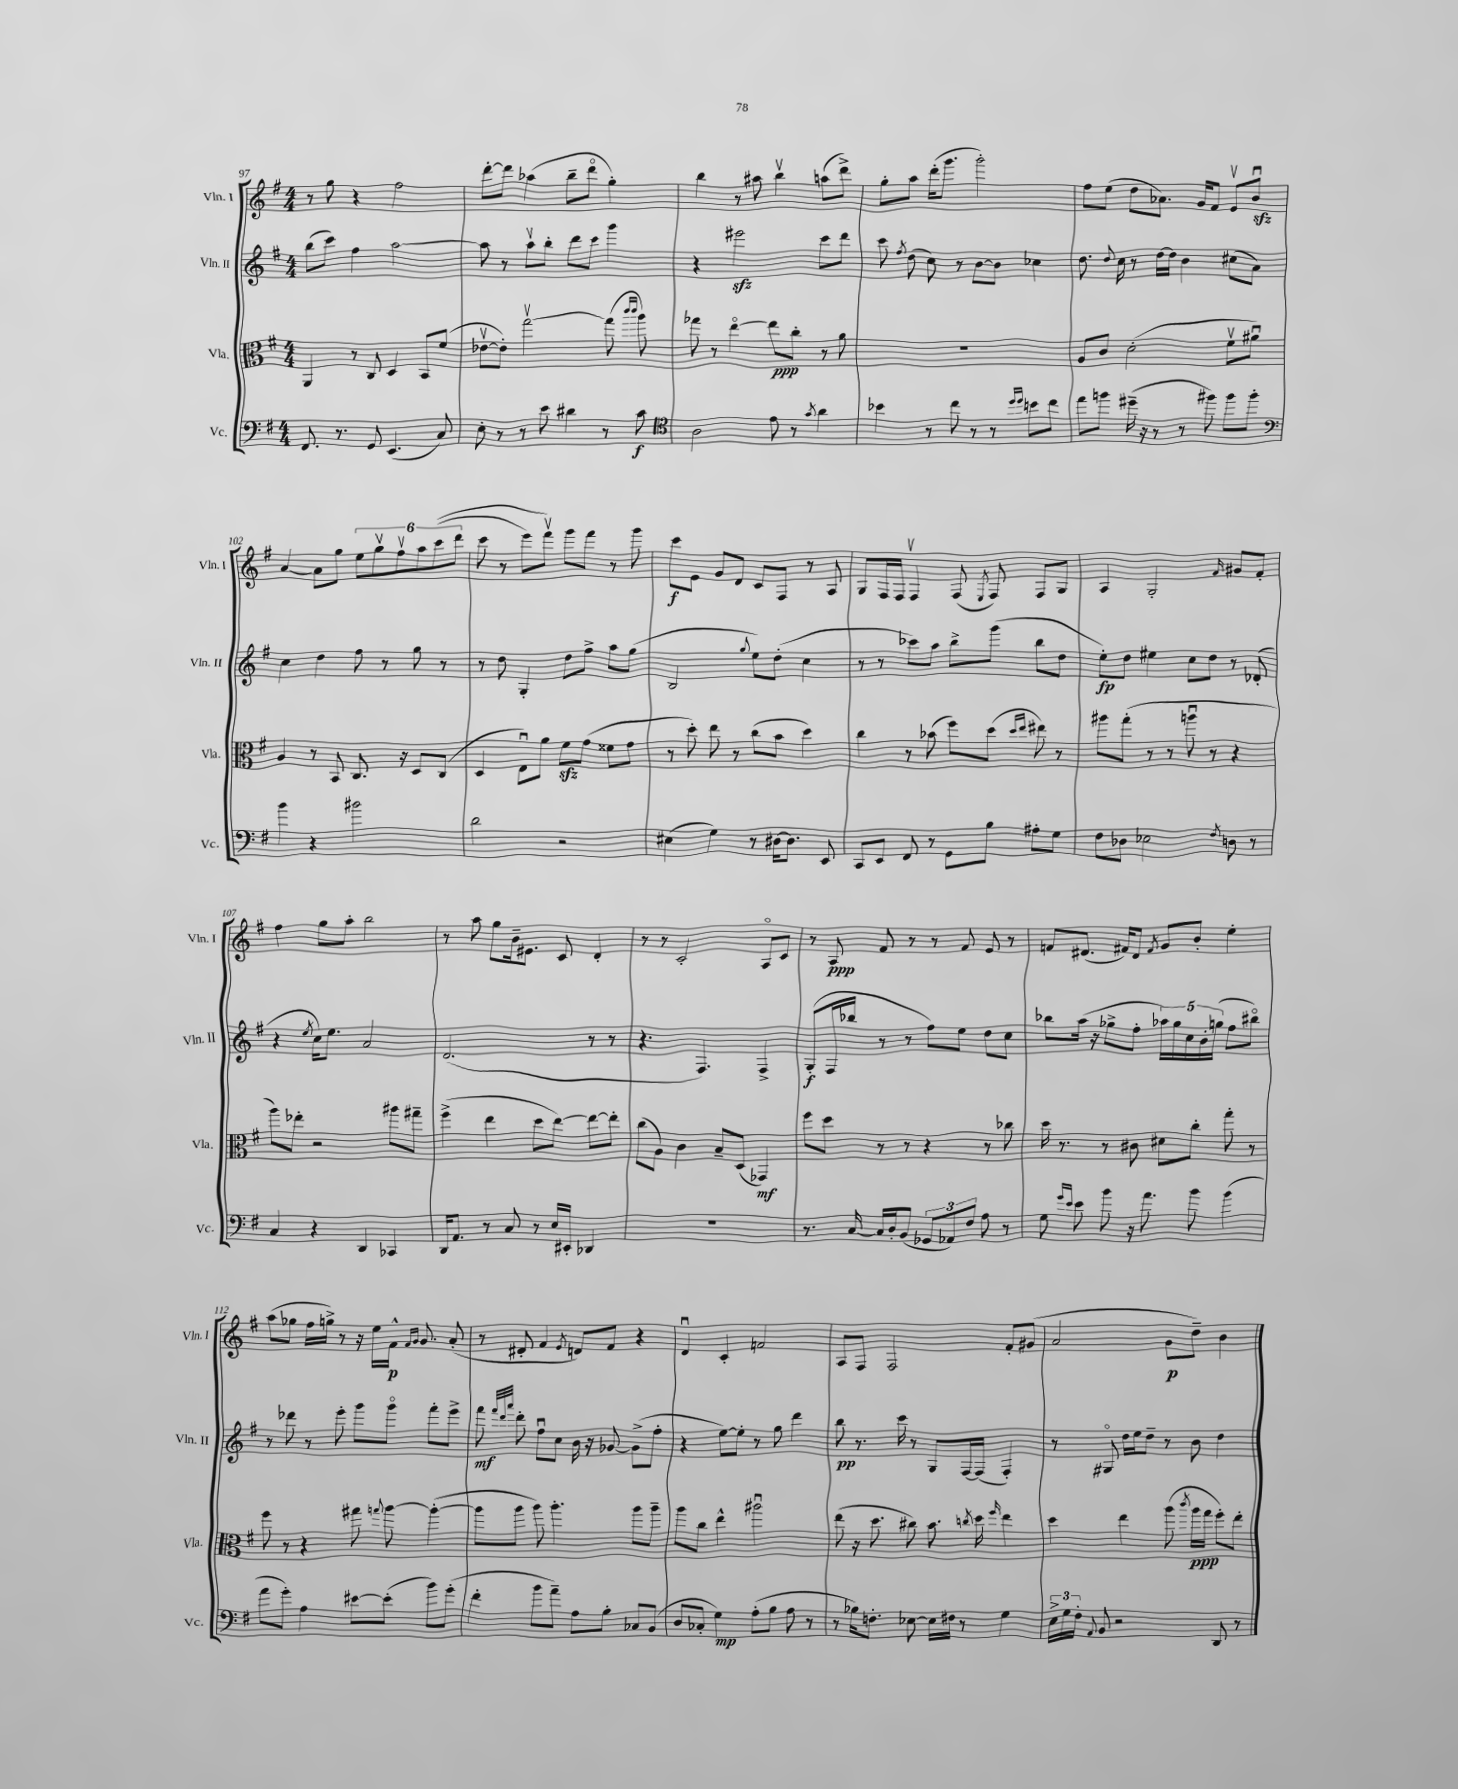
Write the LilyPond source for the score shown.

<<
\new StaffGroup <<
\new Staff = "s0" \with { instrumentName = "Vln. I" shortInstrumentName = "Vln. I" } {
    \clef treble \key g \major \numericTimeSignature \time 4/4
    \autoBeamOff r8 g''8 r4 fis''2 |
    d'''8[~-. d'''8] aes''4( b''8[-- d'''8]\flageolet g''4-.) |
    b''4 r8 ais''8 b''4\upbow a''8[( d'''8]->) |
    g''8[-. a''8] d'''16[-.( g'''8.] g'''2-.) |
    fis''8[ e''8]( d''8[ aes'8.]) g'16[ fis'8] e'8[\upbow b'8]\downbow\sfz |
    a'4~ a'8[ g''8] \tuplet 6/4 { e''8[ g''8\upbow fis''8\upbow a''8 c'''8(\( d'''8] } |
    c'''8 r8 e'''8[) fis'''8]\upbow\) g'''8[ fis'''8] r8 g'''8 |
    c'''8[\f e'8] g'8[ d'8] c'8[ fis8] r8 a8 |
    g8[ fis16 fis16] fis4\upbow fis8( \acciaccatura { e8 } fis8) fis8[ g8] |
    a4 g2-. \grace { fis'16 } gis'8[ fis'8]-. |
    fis''4 g''8[ a''8]-. b''2 |
    r8 a''8 g''8[ b'16-- eis'8.] c'8 d'4-. |
    r8 r8 c'2-. a8[\flageolet c'8] |
    r8 a8\ppp fis'8 r8 r8 fis'8 e'8 r8 |
    f'8[ dis'8.]( fis'16[) dis'8] \acciaccatura { fis'8 } g'8[ b'8]-. e''4-. |
    a''8[( ges''8] fis''16[ g''16]->) r8 r16 e''16[ fis'16]-^\p \grace { fis'16[ g'16] } g'8. a'8-.( |
    r8 dis'8-. fis'4 \acciaccatura { e'8 } d'8[) fis'8] r4 |
    d'4\downbow c'4-. f'2 |
    a8[ fis8] fis2 fis'8[-. gis'8]( |
    a'2 g'8[\p d''8]--) b'4 \bar "|." |
}
\new Staff = "s1" \with { instrumentName = "Vln. II" shortInstrumentName = "Vln. II" } {
    \clef treble \key g \major \numericTimeSignature \time 4/4
    \autoBeamOff b''8[( c'''8]) fis''4 a''2~ |
    a''8 r8 a''8[\upbow b''8]-. d'''8[ c'''8] g'''4 |
    r4 eis'''2\sfz c'''8[ d'''8] |
    c'''8 \acciaccatura { fis''8 } d''8( c''8) r8 b'8[~ b'8] ces''4 |
    d''8. \appoggiatura { d''8 } c''16 r8 d''16[~ d''16] b'4 cis''8[( a'8]) |
    c''4 d''4 fis''8 r8 g''8 r8 |
    r8 d''8 g4-. d''8[ fis''8]-> a''8[ g''8]( |
    b2 \appoggiatura { g''8 } e''8[) d''8]-.( c''4 |
    r8 r8 ces'''8[) a''8] b''8[-> g'''8]( b''8[ d''8] |
    e''8[-.\fp) d''8] eis''4 c''8[ d''8] r8 des'8-.( |
    r4 \acciaccatura { e''8 } c''16[) e''8.] a'2 |
    d'2.( r8 r8 |
    r4. fis4.) fis4-> |
    g8[-.\f( fis16 bes''16] r8 r8 fis''8[) e''8] d''8[ c''8] |
    bes''8[ a''16]( r16 ges''8[-> fis''8]-. \tuplet 5/4 { aes''16[) ges''16 c''16 b'16-. g''16]( } fis''8[ bis''8]\flageolet) |
    r8 des'''8 r8 e'''8-. g'''8[ g'''8]\flageolet fis'''8[-. e'''8]-> |
    fis'''8\mf \grace { fis'''32[ d'''32 a'''32] } d'''8-. fis''8[\downbow c''8] b'16 r16 ges'8~ ges'8[->( fis''8]-. |
    r4 e''8[~) e''8]-. r8 g''8 d'''4 |
    b''8\pp r8. c'''16 r8 g8[ fis16~ fis16]( fis4-.) |
    r8 gis8\flageolet d''16[ e''16 d''8]-- r8 b'8 d''4 \bar "|." |
}
\new Staff = "s2" \with { instrumentName = "Vla." shortInstrumentName = "Vla." } {
    \clef alto \key g \major \numericTimeSignature \time 4/4
    \autoBeamOff a,4 r8 c8 d4 b,8[ fis'8]( |
    ees'8[~\upbow ees'8]-.) g''2~\upbow g''8( \grace { c'''16[ c'''16] } a''8) |
    ges''8 r8 e''4~\flageolet e''8[\ppp c''8]-. r8 a'8 |
    R1 |
    a8[ c'8] d'2-.( fis'8[\upbow ais'8]\downbow) |
    a4 r8 b,8 c8. r16 d8[ c8]( |
    d4 e8[\downbow) a'8] fis'8[\sfz g'8]( fisis'8[ g'8] |
    r8 d''8-.) e''8 r8 c''8[( b'8] d''4) |
    c''4 r8 bes'8( fis''8[) d''8]( \grace { d''16[ e''16] } eis''8) r8 |
    ais''8[ g''8]-.( r8 r8 a''8\downbow r8 r4 |
    a''8[) ees''8]-. r2 ais''8[ gis''8]-- |
    fis''4->( e''4 d''8[ e''8]~) e''8[~ e''8]-. |
    c''8[( a8]) c'4 b8[-- d8]( ges,4\mf) |
    fis''8[ d''8] r8 r8 r4 r8 ces''8 |
    d''16 r8. r8 cis'8 dis'8[ c''8]-. g''8-. r8 |
    fis''8 r8 r4 gis''8 \appoggiatura { g''8 } a''8~ a''4~-.( |
    a''8[ a''8] a''8) a''4.-. a''8[ a''8]-- |
    a''8[ c''8] e''4-^ ais''2\downbow |
    e''8( r16 d''8. cis''8) b'8. \acciaccatura { c''8 } d''16 \grace { fis''16 } e''4 |
    d''4 e''4 a''8( \acciaccatura { c'''8 } a''16[\ppp g''16] fis''8[-.) e''8]-. \bar "|." |
}
\new Staff = "s3" \with { instrumentName = "Vc." shortInstrumentName = "Vc." } {
    \clef bass \key g \major \numericTimeSignature \time 4/4
    \autoBeamOff fis,8. r8. g,8 e,4.( c8) |
    e8-. r8 r8 e'8 dis'4 r8 c'8\f |
    \clef tenor a2 e'8 r8 \acciaccatura { g'8 } a'4 |
    bes'4 r8 c''8 r8 r8 \grace { d''16[ d''16] } b'8[ c''8] |
    e''8[ f''8] dis''16--( r16 r8 r8 fis''8) fis''8[ fis''8]-. |
    \clef bass b'4 r4 bis'2 |
    d'2 r2 |
    eis4( g4) r8 dis16[~ dis8.] e,8 |
    c,8[ e,8] fis,8 r8 g,8[ b8] ais8[-. g8] |
    fis8[ des8] ees2 \acciaccatura { fis8 } d8 r8 |
    c4 r4 d,4 ces,4 |
    d,16[ a,8.] r8 c8 r8 e16[ eis,16]-. des,4 |
    R1 |
    r8. c16~ c16[ d16-. b,8]( \tuplet 3/2 { ges,8[ aes,8) fis8] } a8 r8 |
    g8 \grace { g'16[ e'16] } e'8 b'8 r16 a'8. b'8 b'4( |
    a'8[ g'8]-.) a4 eis'8[~ eis'8]-.( b'8[) g'8]-.( |
    fis'4-. b'8[ a'8]--) a8[ b8]-. ces8[ b,8]( |
    d8[ ces8]-. g4\mp) a8[-.( b8] a8 r8 |
    r8 bes16[) f8.]-. ees8~ ees16[ fis16] r8 g4 |
    \tuplet 3/2 { e16[-> g16 fis16]-. } \appoggiatura { a,8 } b,8 r2 d,8 r8 \bar "|." |
}
>>
>>
\layout { \context { \Score currentBarNumber = #97 } }
